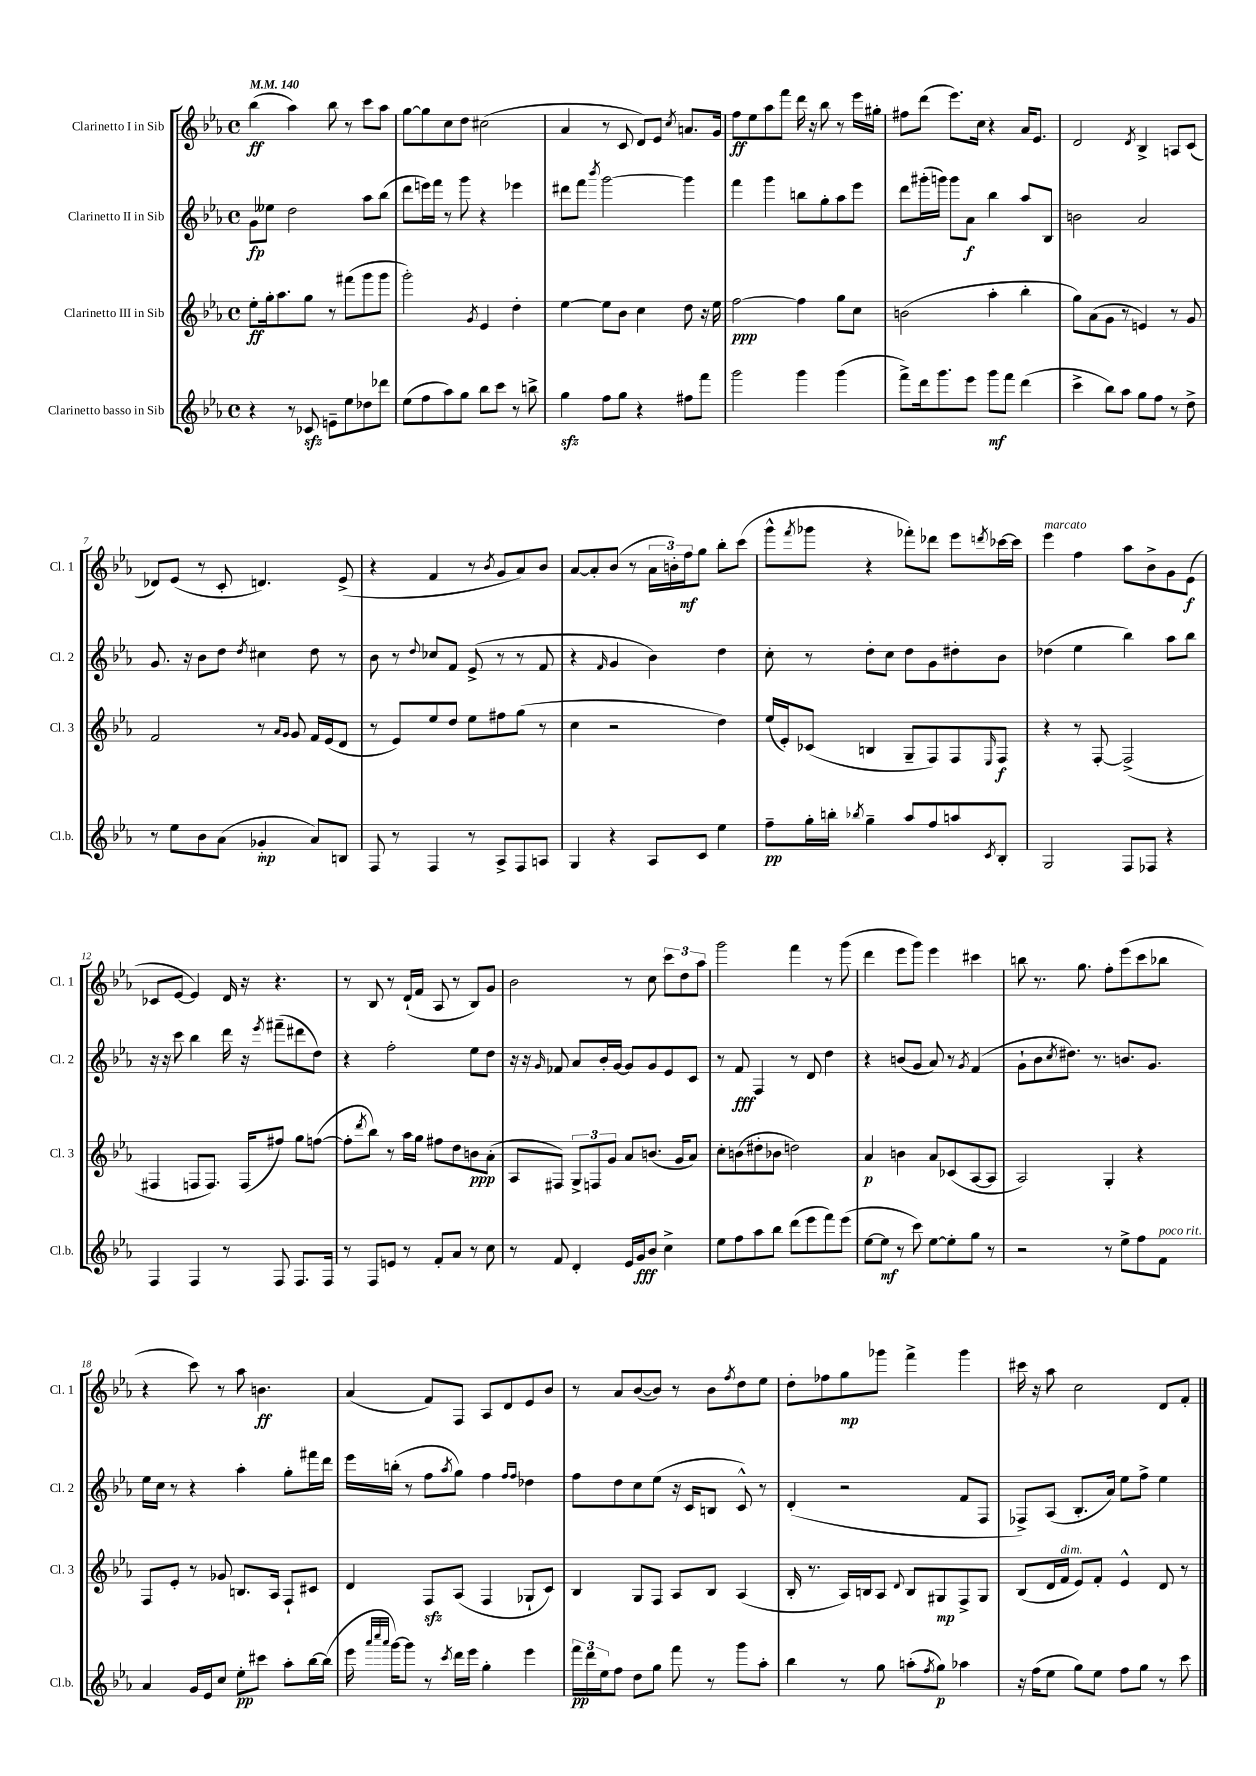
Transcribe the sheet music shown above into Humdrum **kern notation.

**kern	**kern	**kern	**kern
*staff4	*staff3	*staff2	*staff1
*clefG2	*clefG2	*clefG2	*clefG2
*k[b-e-a-]	*k[b-e-a-]	*k[b-e-a-]	*k[b-e-a-]
*M4/4	*M4/4	*M4/4	*M4/4
*met(c)	*met(c)	*met(c)	*met(c)
*MM140	*MM140	*MM140	*MM140
4r	8ee-'	8g	(4bb-
.	16gg'	8ee--	.
.	8.aa-	.	.
8r	.	2dd	4aa-)
8c-	8gg	.	.
8e~	8r	.	8bb-
8ee-	(8fff#	.	8r
8dd-	8ggg	8aa-	8ccc
8ddd-	8ggg	(8bb-	8aa-
=	=	=	=
(8ee-	2ggg')	8ddd	[8gg
8ff	.	16eee)	8gg]
.	.	16fff	.
8aa-)	.	8r	8cc
8gg	.	8ggg	8dd
.	8qg	.	.
8bb-	4e-	4r	(2cc#
8ccc	.	.	.
8r	4dd'	4eee-	.
8bb^	.	.	.
=	=	=	=
4gg	[4ee-	8ddd#	4a-
.	.	8fff	.
.	.	8qbbb-	.
8ff	8ee-]	[2ggg	8r
8gg	8b-	.	8c
4r	4cc	.	8d)
.	.	.	8e-
.	.	.	8qcc
8ff#	8dd	4ggg]	8.a
8fff	16r	.	.
.	16ee-	.	16g
=	=	=	=
2ggg	[2ff	4fff	8ff
.	.	.	8ee-
.	.	4ggg	8aa-
.	.	.	8fff
4ggg	4ff]	8bb	16ddd
.	.	.	16r
.	.	8gg'	8bb-
(4ggg	8gg	8aa-	8r
.	8cc	8eee-	16eee-
.	.	.	16gg#'
=	=	=	=
8fff^)	(2b	8ddd	8ff#
16ddd	.	(16ggg#'	(8ddd
8.ggg	.	16ggg)	.
.	.	8ggg	8.eee-)
8eee-	.	8a-	.
.	.	.	16cc
8ggg	4aa-'	4bb-	4r
8fff	.	.	.
(4ddd	4bb-'	8aa-	16a-
.	.	.	8.e-
.	.	8B-	.
=	=	=	=
4ccc^	8gg)	2b	2d
.	(8a-	.	.
8bb-)	8g	.	.
8aa-	8r	.	.
.	.	.	8qd
8gg	4e)	2a-	4B-^
8ff	.	.	.
8r	8r	.	8A
8dd^	8g	.	(8c
=	=	=	=
8r	2f	8.g	8d-)
8ee-	.	.	(8e-
.	.	16r	.
8b-	.	8b-	8r
(8a-	.	8dd	8c'
.	.	8qdd	.
4g-'	8r	4cc#	4.d)
.	16qqa-	.	.
.	16qqg	.	.
.	8g	.	.
8a-)	16f	8dd	.
.	(16e-	.	.
8B	8d	8r	(8e-^
=	=	=	=
8F	8r	8b-	4r
8r	8e-)	8r	.
.	.	8qqdd	.
4F	8ee-	8cc-	4f
.	8dd	8f	.
8r	8ee-	(8e-^	8r
.	.	.	8qb-
8A-^	8ff#	8r	8g
8F	(8gg	8r	8a-)
8A	8r	8f	8b-
=	=	=	=
4G	4cc	4r	[8a-
.	.	.	8a-']
.	.	16qqf	.
4r	2r	4g	(8b-
.	.	.	8r
8A-	.	4b-)	24a-
.	.	.	24b')
.	.	.	24ff
8c	.	.	8gg
4ee-	4dd)	4dd	8bb-'
.	.	.	(8ccc
=	=	=	=
8ff~	(16ee-	8cc'	8ggg^^
.	16e-')	.	.
.	.	.	8qfff
16gg'	(8c-	8r	8ggg-
16bb'	.	.	.
8qbb-	.	.	.
4gg~	4B	8dd'	4r
.	.	8cc	.
8aa-	8G~	8dd	8fff-')
8ff	8F)	8g	8ddd-
8aa	8F	8dd#'	8eee-
8qc	16qqE-	.	8qddd
8B-'	8F	8b-	[16ccc-
.	.	.	16ccc-]
=	=	=	=
2G	4r	(4dd-	4eee-
.	8r	4ee-	4ff
.	[8F'	.	.
8F	(2F^]	4bb-)	8aa-
8F-	.	.	8b-^
4r	.	8aa-	8g
.	.	8bb-	(8e-
=	=	=	=
4F	4F#	16r	8c-
.	.	16r	.
.	.	8ccc	[8e-
4F	8F	4bb-	4e-])
.	8.F)	.	.
8r	.	16ddd	16d
.	(16F	16r	16r
.	.	8qeee-	.
8F	8ff#)	(8fff#~	4.r
8.F	8gg	8ddd#	.
.	([8ff	8dd)	.
16F	.	.	.
=	=	=	=
8r	8ff']	4r	8r
.	8qddd	.	.
8F	8bb-)	.	8B-
8e	8r	2ff'	8r
8r	16aa-	.	(16d`
.	16gg	.	16f
8f'	8ff#	.	8A-
8a-	8dd	.	8r
8r	8b	8ee-	8B-)
8cc	(8a-'	8dd	8g
=	=	=	=
8r	8A-	16r	2b-
.	.	16r	.
.	.	16qqg	.
8f	8F#)	8f-	.
4d'	12G^	8a-	.
.	12F	.	.
.	.	16b-'	.
.	12g	.	.
.	.	[16g	.
16e-	8a-	8g]	8r
16g	.	.	.
8b-	(8.b	8g	8cc
4cc^	.	8e-	12ccc
.	16g	.	.
.	.	.	12dd
.	8a-)	8c	.
.	.	.	12aa-
=	=	=	=
8ee-	8cc'	8r	2ggg
8ff	(8b	8f	.
8aa-	8dd#'	4F	.
8bb-	8b-	.	.
(8ddd	2dd)	8r	4fff
8eee-	.	8d	.
8fff)	.	4dd	8r
(8eee-	.	.	(8ggg
=	=	=	=
[8ee-	4a-	4r	4ddd
8ee-]	.	.	.
8r	4b	(8b	8eee-
8ccc)	.	8g	8ggg)
[8ee-	8a-	8a-)	4eee-
8ee-']	(8c-	8r	.
.	.	8qg	.
8gg	[8A-	(4f	4ccc#
8r	8A-]	.	.
=	=	=	=
2r	2A-)	8g`	8bb
.	.	8b-	8.r
.	.	8qcc	.
.	.	8.dd#)	.
.	.	.	8.gg
.	.	8.r	.
8r	4G'	.	8ff'
8ee-^	.	8.b	(8eee-
8ff	4r	.	8ccc
.	.	8.g	.
8f	.	.	8bb-
=	=	=	=
4a-	8F	16ee-	4r
.	.	16cc	.
.	8e-'	8r	.
16g	8r	4r	8ccc)
16e-	.	.	.
8cc	8g-	.	8r
8ee-'	8.B	4aa-'	8aa-
8ccc#	.	.	4.b
.	16A-	.	.
8aa-'	8F`	8gg'	.
[16bb-	8c#	16fff#	.
(16bb-]	.	16ddd	.
=	=	=	=
16eee-	4d	16eee-	(4a-
32qqaaa-	.	.	.
32qqcccc	.	.	.
32qqaaa-	.	.	.
[16ggg)	.	(16bb'	.
8ggg]	.	8r	.
8r	8F	8ff	8f)
8qccc	.	8qaa-	.
16ddd	(8A-	8gg)	8F
16eee-	.	.	.
4gg'	4F	4ff	8A-
.	.	.	8d
.	.	16qqff	.
.	.	16qqff	.
4eee-	8G-`	4dd-	8e-
.	8c)	.	8b-
=	=	=	=
24fff	4B-	8ff	8r
24ddd	.	.	.
24ee-	.	.	.
8ff	.	8dd	8a-
8dd	8G	8cc	([8b-
8gg	8F	(8ee-	8b-])
8fff	8A-	16r	8r
.	.	16c	.
8r	8B-	8B	8b-
.	.	.	8qff
8ggg	(4A-	8c^^)	8dd
8aa-'	.	8r	8ee-
=	=	=	=
4bb-	16B-'	(4d'	8dd'
.	8.r	.	.
.	.	.	8ff-
8r	16A-)	2r	8gg
.	16B	.	.
8gg	8A-	.	8ggg-
.	8qqd	.	.
(8aa'	8B	.	4fff^
8qff	.	.	.
8gg)	8G#	.	.
4aa-	8F^	8f	4ggg-
.	8G#	8F	.
=	=	=	=
16r	(8B-	8F-^)	16ccc#
(16ff	.	.	16r
8ee-	16d	(8A-	8aa-
.	16f	.	.
8gg)	8e-)	8.B-'	2cc
8ee-	8f'	.	.
.	.	16a-)	.
8ff	4e-^^	8ee-	.
8gg	.	8ff^	.
8r	8d	4ee-	8d
8ccc	8r	.	8f'
==	==	==	==
*-	*-	*-	*-
